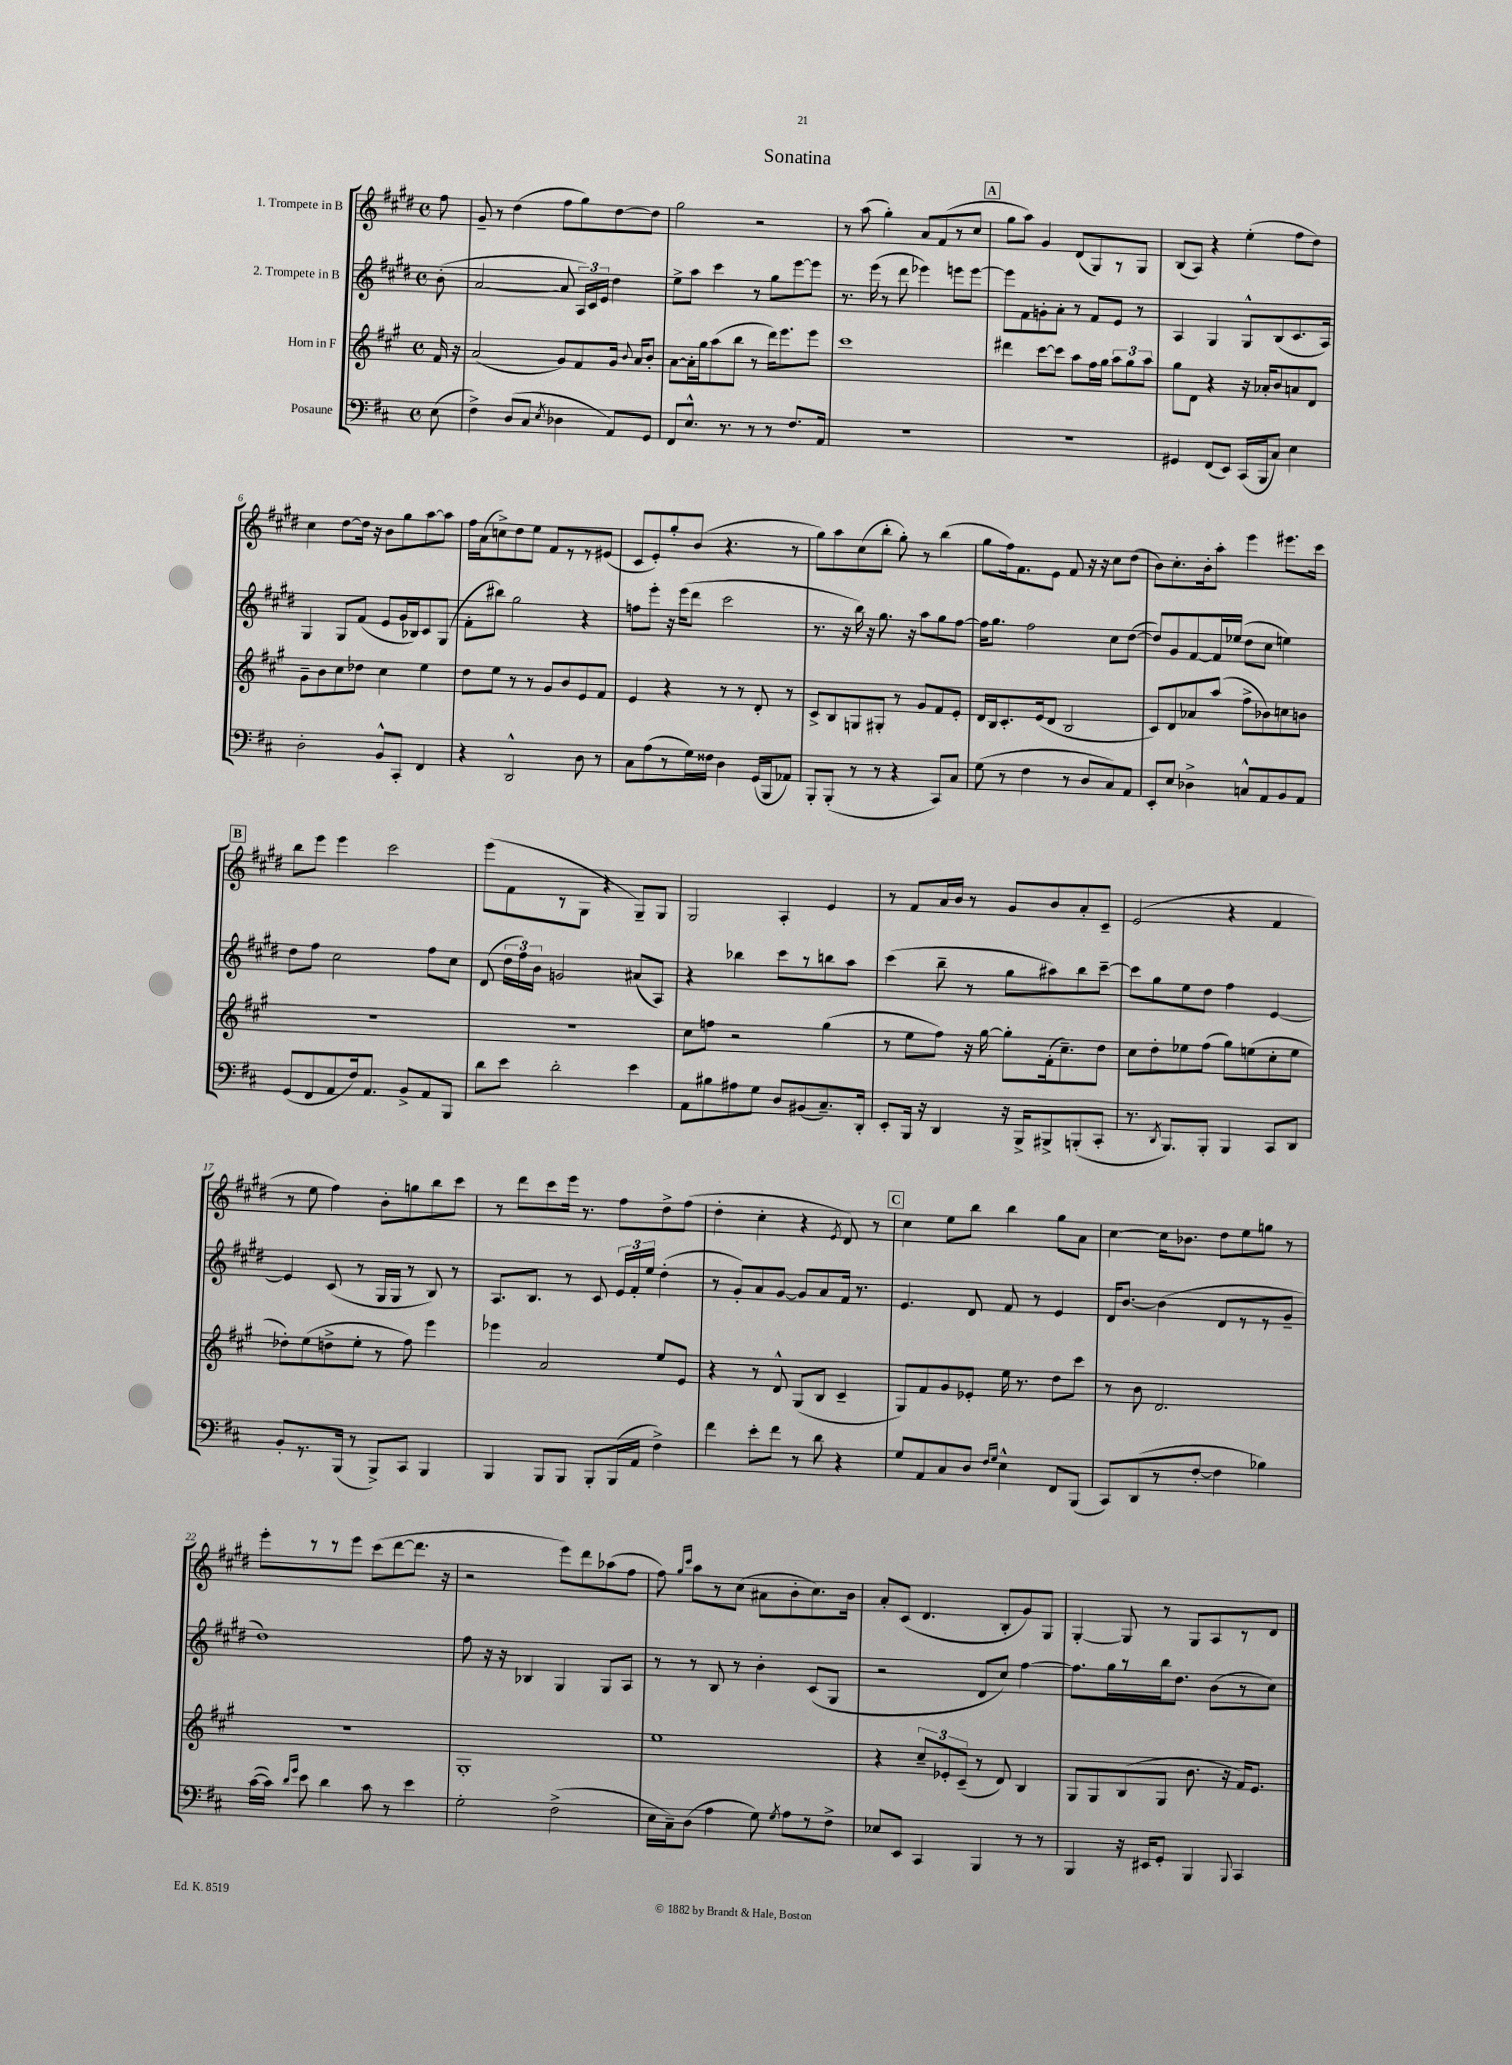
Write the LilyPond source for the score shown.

\header { title = "Sonatina" }
<<
\new StaffGroup <<
\new Staff = "s0" \with { instrumentName = "1. Trompete in B" } {
    \clef treble \key e \major \defaultTimeSignature \time 4/4 \partial 8
    \autoBeamOff fis''8 |
    gis'8-- r8 dis''4( fis''8[ gis''8) dis''8~ dis''8] |
    gis''2 r2 |
    r8 a''8( gis''4-.) a'8[ fis'8( r8 cis''8] |
    \mark \markup { \box "A" } gis''8[ a''8]) gis'4 dis'8[( gis8) r8 gis8] |
    b8[( a8]) r4 e''4-.( fis''8[ dis''8]) |
    cis''4 dis''8[~ dis''16] r16 b'8[ gis''8 a''8~ a''8] |
    fis''16[ a'16( c''8->) dis''8 e''8] fis'8[ r8 r8 eis'8]( |
    cis'8[ e'8-.) gis''8-. b'8]( r4. r8 |
    gis''8[) a''8 cis''8( b''8]-. gis''8-.) r8 b''4( |
    gis''8[ fis''16) fis'8. e'8] fis'8 r16 r16 cis''8[ dis''8]( |
    b'8[) cis''8.-. b'16-. a''8]-. e'''4 eis'''8.[ cis'''16] |
    \mark \markup { \box "B" } b''8[ e'''8] e'''4 cis'''2 |
    e'''8[( fis'8 r8 gis8] r4 gis8[--) gis8] |
    gis2 a4-. e'4 |
    r8 fis'8[ a'16 b'16] r8 gis'8[ b'8 a'8-. cis'8]-- |
    e'2( r4 fis'4 |
    r8 e''8 fis''4) b'8[-. g''8 b''8 cis'''8] |
    r8 dis'''8[ cis'''8 e'''16] r8. fis''8[ dis''8-> fis''8]( |
    dis''4-. cis''4-. r4 \acciaccatura { e'8 } dis'8) r8 |
    \mark \markup { \box "C" } cis''4 e''8[ b''8] b''4 gis''8[ a'8] |
    cis''4~ cis''16[ bes'8.] dis''8[ e''8 g''8] r8 |
    e'''8[-. r8 r8 e'''8] cis'''8[( dis'''8~ dis'''8.] r16 |
    r2 e'''8[) dis'''8 aes''8( fis''8] |
    fis''8) \grace { gis''16[ cis'''16] } a''8[ r8 cis''8]( ais'8[ b'8-. cis''8.) b'16] |
    a'8[-. cis'8]( dis'4. b8[-. gis'8) gis8] |
    gis4~-. gis8 r8 gis8[ a8 r8 dis'8] \bar "|." |
}
\new Staff = "s1" \with { instrumentName = "2. Trompete in B" } {
    \clef treble \key e \major \defaultTimeSignature \time 4/4 \partial 8
    \autoBeamOff b'8-.( |
    a'2~ a'8 \tuplet 3/2 { a16[) cis'16 e'16] } dis''4 |
    e''8[-> a''8] cis'''4 r8 gis''8[ e'''8~ e'''8] |
    r8. e'''16( r8 dis'''8 ees'''4) e'''8[ e'''8]~ |
    \mark \markup { \box "A" } e'''8[ fis'8 g'8-. a'8]-. r8 fis'8[ e'8] r8 |
    a4 gis4 gis8[-^ b8( cis'8. a16]) |
    gis4 gis8[ fis'8]( e'8[ gis'16 bes16) cis'8 gis8]( |
    fis'8[-. bis''8]) gis''2 r4 |
    f''8[ e'''8]-. r16 e'''16[( dis'''8] cis'''2 |
    r8. r16 b''16) r16 gis''8. r16 a''8[ gis''8 fis''8]~ |
    fis''16[ gis''8.] fis''2 cis''8[ dis''8]~( |
    dis''8[) gis'8 fis'8~ fis'16 ees''16]( dis''8[ cis''8] e''4) |
    \mark \markup { \box "B" } dis''8[ fis''8] cis''2 fis''8[ cis''8] |
    dis'8( \tuplet 3/2 { dis''16[ fis''16) b'16] } g'2 ais'8[( a8]) |
    r4 bes''4 cis'''8[ r8 b''8 a''8] |
    cis'''4( b''8-- r8 gis''8[ ais''8) b''8 cis'''8]~-- |
    cis'''8[ gis''8 e''8 dis''8] fis''4 e'4~ |
    e'4 cis'8( r8 gis16[ gis16] r8 b8) r8 |
    a8.[ b8.] r8 cis'8 \tuplet 3/2 { e'16[ fis'16-. e''16] } dis''4-.( |
    r8 gis'8[-.) a'8 gis'8]~ gis'8[ a'8 fis'16] r8. |
    \mark \markup { \box "C" } e'4. dis'8 fis'8 r8 e'4 |
    dis'16[ b'8.]~ b'4( dis'8[ r8 r8 gis'8]-- |
    dis''1) |
    fis''8 r16 r16 bes4 gis4 gis8[ a8] |
    r8 r8 b8 r8 b'4-. cis'8[( gis8] |
    r2 dis'8[ cis''8]) fis''4~ |
    fis''8.[ gis''16 r8 b''16 dis''8.] b'8[( r8 cis''8]) \bar "|." |
}
\new Staff = "s2" \with { instrumentName = "Horn in F" } {
    \clef treble \key a \major \defaultTimeSignature \time 4/4 \partial 8
    \autoBeamOff fis'16 r16 |
    a'2( gis'8[) fis'8 gis'16] \appoggiatura { b'8 } a'16[ b'8]-. |
    a'8[~ a'16-. gis''16 a''8( b''8] r8 d'''16[) e'''8. e'''8] |
    cis'''1 |
    \mark \markup { \box "A" } dis'''4 cis'''8[~ cis'''8] a''8[ fis''16 gis''16] \tuplet 3/2 { a''8[ gis''8 a''8] } |
    gis''8[ d'8] r4 r16 aes'16[-. b'8 a'8 d'8] |
    gis'8[-- b'8 cis''8 des''8] cis''4 e''4 |
    d''8[ e''8] r8 r8 gis'8[ b'8 e'8 fis'8] |
    e'4 r4 r8 r8 d'8-. r8 |
    cis'8[-> b8 g8 gis8]-. r8 gis'8[ fis'8 e'8]-. |
    d'16[ b16 cis'8.-. e'16( d'8] b2 |
    cis'8[) d'8 aes'8 a''8]( fis''8[-> bes'8) c''8 b'8] |
    \mark \markup { \box "B" } R1 |
    R1 |
    cis''8[ f''8] r2 gis''4( |
    r8 e''8[ fis''8]) r16 gis''16~ gis''8[-. fis'16-.( cis''8.--) d''8] |
    cis''8[ d''8-. ees''8 fis''8]( gis''8[) e''8( cis''8-. e''8] |
    des''8[-.) e''8( d''8-> e''8]-. r8 fis''8) e'''4 |
    ees'''4 a'2 e''8[ e'8] |
    r4 r8 d'8-^ gis8[( b8] cis'4-- |
    \mark \markup { \box "C" } gis8[) fis'8 gis'8 ees'8]-. e''16 r8. d''8[ cis'''8] |
    r8 b'8 d'2. |
    r1 |
    gis1-. |
    e''1 |
    r4 \tuplet 3/2 { cis''8[-- ees'8-. cis'8]--( } r8 d'8) b4 |
    gis8[ gis8 b8( gis8] b'8. r16 fis'16[) e'8.] \bar "|." |
}
\new Staff = "s3" \with { instrumentName = "Posaune" } {
    \clef bass \key d \major \defaultTimeSignature \time 4/4 \partial 8
    \autoBeamOff e8( |
    fis4->) d8[( cis8] \acciaccatura { e8 } des4 a,8[) g,8] |
    fis,8[ e8.]-^ r8. r8 r8 fis8.[ a,16] |
    R1 |
    \mark \markup { \box "A" } r1 |
    gis,4 fis,8[( e,8]) cis,16[( b,,16 cis8]) e4 |
    d2-. b,8[-^ cis,8]-. fis,4 |
    r4 d,2-^ d8 r8 |
    cis8[ a8( r8 g16) fisis16] d4 g,16[( b,,16 aes,8]) |
    b,,8[-. b,,8]-.( r8 r8 r4 cis,8[) cis8] |
    g8( r8 fis4 r8 d8[ cis8) a,8] |
    e,8[-. e8] des4-> c8[-^ a,8 b,8 a,8] |
    \mark \markup { \box "B" } g,8[( fis,8 a,8 fis16) a,8.] b,8[-> a,8 b,,8] |
    d'8[ e'8] d'2-. e'4 |
    a,8[ bis8 ais8 g8] d8[ bis,8( cis8.--) d,16]-. |
    e,8[-. b,,16] r16 d,4 r16 b,,16[-> bis,,8-> b,,8-.( cis,8]-. |
    r8. \acciaccatura { d,8 } b,,8.[) b,,8]-. b,,4 cis,8[ d,8] |
    b,8[-. r8. b,,16]( r8 b,,8[->) cis,8] b,,4 |
    b,,4 b,,8[ b,,8] b,,8[-. b,,16( a,16] fis4->) |
    fis'4 e'8[-. fis'8] r8 d'8 r4 |
    \mark \markup { \box "C" } g8[ a,8 cis8 d8] \grace { fis16[ g16] } e4-^ fis,8[ b,,8]( |
    cis,8[) d,8( r8 fis8]~-. fis4 bes4) |
    cis'16[~( cis'16]) \grace { d'16[ g'16] } e'8 d'4 cis'8 r8 e'4 |
    g2-. fis2->( |
    e16[ cis16--) d8]( a4 g8) \acciaccatura { g8 } a8[ r8 fis8]-> |
    ees8[ e,8] cis,4 b,,4 r8 r8 |
    b,,4 r16 eis,16[ g,8]-. b,,4 \appoggiatura { b,,8 } cis,4 \bar "|." |
}
>>
>>
